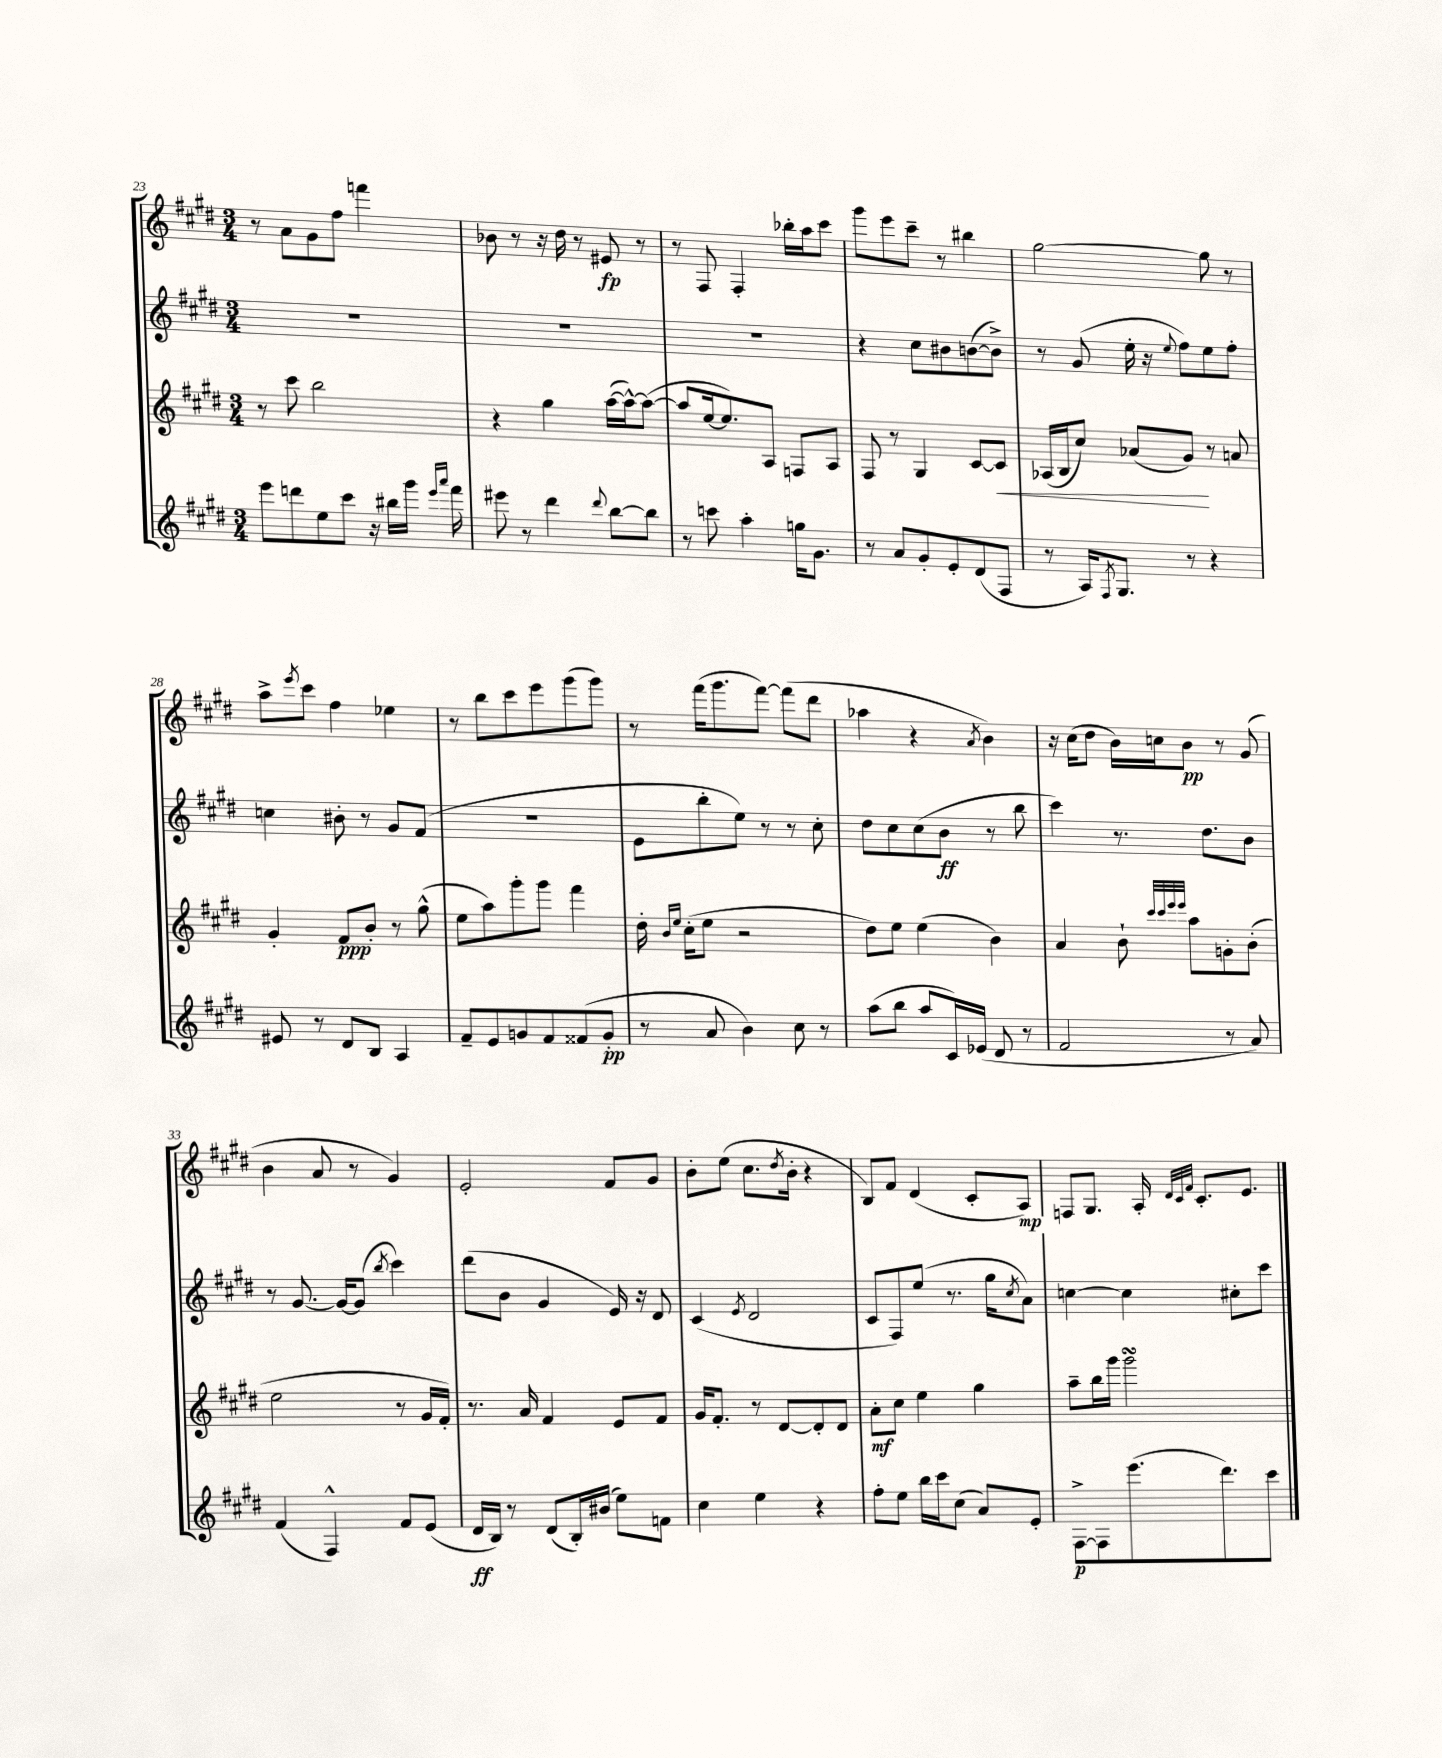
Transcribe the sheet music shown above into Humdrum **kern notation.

**kern	**dynam	**kern	**dynam	**kern	**dynam	**kern	**dynam
*part4	*part4	*part3	*part3	*part2	*part2	*part1	*part1
*staff4	*staff4	*staff3	*staff3	*staff2	*staff2	*staff1	*staff1
*clefG2	*	*clefG2	*	*clefG2	*	*clefG2	*
*k[f#c#g#d#]	*	*k[f#c#g#d#]	*	*k[f#c#g#d#]	*	*k[f#c#g#d#]	*
*M3/4	*	*M3/4	*	*M3/4	*	*M3/4	*
=23	=23	=23	=23	=23	=23	=23	=23
8eee\L	.	8r	.	2.r	.	8r	.
8dddn\	.	8ccc#\	.	.	.	8a\L	.
8ee\	.	2bb\	.	.	.	8g#\	.
8ccc#\J	.	.	.	.	.	8ff#\J	.
16r	.	.	.	.	.	4fffn\	.
16bb#X\LL	.	.	.	.	.	.	.
16ggg#\JJ	.	.	.	.	.	.	.
16qqeee/LL	.	.	.	.	.	.	.
16qqaaa/JJ	.	.	.	.	.	.	.
16fff#\	.	.	.	.	.	.	.
=24	=24	=24	=24	=24	=24	=24	=24
8eee#X\	.	4r	.	2.r	.	8b-X\	.
8r	.	.	.	.	.	8r	.
4ddd#\	.	4gg#\	.	.	.	16r	.
.	.	.	.	.	.	16dd#\	.
.	.	.	.	.	.	8r	.
8qqddd#/	.	.	.	.	.	.	.
[8bb\L	.	([16aa\LL	.	.	.	8e#X/	fp
.	.	16aa^^\J_)	.	.	.	.	.
8bb\J]	.	(8aa\J_	.	.	.	8r	.
=25	=25	=25	=25	=25	=25	=25	=25
8r	.	8aa/L]	.	2.r	.	8r	.
8cccn\	.	[16ee/k	.	.	.	8F#/	.
.	.	8.ee/])	.	.	.	.	.
4aa'\	.	.	.	.	.	4F#'/	.
.	.	8A/J	.	.	.	.	.
16ggn\KL	.	8Fn/L	.	.	.	16bb-X'\LL	.
8.g#\J	.	.	.	.	.	16aa\J	.
.	.	8A/J	.	.	.	8ccc#\J	.
=26	=26	=26	=26	=26	=26	=26	=26
8r	.	8F#/	.	4r	.	8ggg#\L	.
8a/L	.	8r	.	.	.	8eee\	.
8g#'/	.	4G#/	.	8cc#\L	.	8ccc#~\J	.
8e'/	.	.	.	8b#X\	.	8r	.
(8d#/	.	[8c#/L	.	([8bn\	.	4bb#X\	.
!	!	!	!LO:HP:b	!	!	!	!
8F#/J	.	8c#/J]	<	8b^\J])	.	.	.
=27	=27	=27	=27	=27	=27	=27	=27
8r	.	(16A-X/LL	.	8r	.	[2gg#\	.
.	.	16B/J	.	.	.	.	.
16A/KL)	.	8cc#/J)	.	(8g#/	.	.	.
8qF#/	.	.	.	.	.	.	.
8.G#/J	.	.	.	.	.	.	.
.	.	(8a-X/L	.	16ee'\	.	.	.
.	.	.	.	16r	.	.	.
.	.	.	.	8qqee/	.	.	.
8r	.	8g#/J)	.	8ff#\L)	.	.	.
4r	.	8r	[	8ee\	.	8gg#\]	.
.	.	8an/	.	8ff#'\J	.	8r	.
!!LO:LB:g=z
=28	=28	=28	=28	=28	=28	=28	=28
8e#X/	.	4g#'/	.	4ccn\	.	8aa^\L	.
.	.	.	.	.	.	8qeee/	.
8r	.	.	.	.	.	8ccc#\J	.
8d#/L	.	8f#/L	ppp	8b#X'\	.	4ff#\	.
8B/J	.	8b'/J	.	8r	.	.	.
4A/	.	8r	.	8g#/L	.	4ee-X\	.
.	.	(8gg#^^\	.	(8f#/J	.	.	.
=29	=29	=29	=29	=29	=29	=29	=29
8f#~/L	.	8ee\L	.	2.r	.	8r	.
8e/	.	8aa\)	.	.	.	8bb\L	.
8gn/	.	8ggg#'\	.	.	.	8ccc#\	.
8f#/	.	8ggg#\J	.	.	.	8eee\	.
(8f##X/	.	4fff#\	.	.	.	(8ggg#\	.
8g'/J	pp	.	.	.	.	8ggg#\J)	.
=30	=30	=30	=30	=30	=30	=30	=30
8r	.	16dd#'\	.	8e\L	.	8r	.
.	.	16qqb/LL	.	.	.	.	.
.	.	16qqee/JJ	.	.	.	.	.
.	.	(16cc#'\KL	.	.	.	.	.
8a/	.	8ee\J	.	8bb'\	.	(16fff#\KL	.
.	.	.	.	.	.	8.ggg#\	.
4b\)	.	2r	.	8ee\J)	.	.	.
.	.	.	.	8r	.	[8fff#\J)	.
8cc#\	.	.	.	8r	.	(8fff#\L]	.
8r	.	.	.	8cc#'\	.	8ddd#\J	.
=31	=31	=31	=31	=31	=31	=31	=31
(8aa\L	.	8dd#\L)	.	8dd#\L	.	4aa-X\	.
8bb\J	.	8ee\J	.	8cc#\	.	.	.
8aa/L	.	(4ee\	.	(8cc#\	.	4r	.
16c#/L)	.	.	.	8b\J	ff	.	.
(16e-X/JJ	.	.	.	.	.	.	.
.	.	.	.	.	.	8qa/	.
8d#/	.	4b\)	.	8r	.	4b\)	.
8r	.	.	.	8bb\	.	.	.
=32	=32	=32	=32	=32	=32	=32	=32
2f#/	.	4a/	.	4ccc#\)	.	16r	.
.	.	.	.	.	.	(16cc#\KL	.
.	.	.	.	.	.	8dd#\J	.
.	.	8b`\	.	8.r	.	16b\LL)	.
.	.	.	.	.	.	16ccn\J	.
.	.	32qqccc#/LLL	.	.	.	.	.
.	.	32qqccc#/	.	.	.	.	.
.	.	32qqeee/	.	.	.	.	.
.	.	32qqeee/JJJ	.	.	.	.	.
.	.	8aa\L	.	.	.	8b\J	pp
.	.	.	.	8.dd#\L	.	.	.
8r	.	8gn'\	.	.	.	8r	.
8a/)	.	(8b'\J	.	8b\J	.	(8g#/	.
!!LO:LB:g=z
=33	=33	=33	=33	=33	=33	=33	=33
(4f#/	.	2ee\	.	8r	.	4b\	.
.	.	.	.	[8.g#/	.	.	.
4F#^^/)	.	.	.	.	.	8a/	.
.	.	.	.	16g#/KL_	.	.	.
.	.	.	.	(8g#/J]	.	8r	.
.	.	.	.	8qbb/	.	.	.
8f#/L	.	8r	.	4ccc#\)	.	4g#/)	.
(8e/J	.	16g#/LL	.	.	.	.	.
.	.	16f#'/JJ)	.	.	.	.	.
=34	=34	=34	=34	=34	=34	=34	=34
16d#/LL	ff	8.r	.	(8ddd#\L	.	2e'/	.
16B/JJ)	.	.	.	.	.	.	.
8r	.	.	.	8b\J	.	.	.
.	.	16a/	.	.	.	.	.
(8d#/L	.	4f#/	.	4g#/	.	.	.
16B'/L)	.	.	.	.	.	.	.
(16b#X/JJ	.	.	.	.	.	.	.
8ee\L)	.	8e/L	.	16e/)	.	8f#/L	.
.	.	.	.	16r	.	.	.
8fn\J	.	8f#/J	.	8d#/	.	8g#/J	.
=35	=35	=35	=35	=35	=35	=35	=35
4cc#\	.	16g#/KL	.	(4c#/	.	8b'\L	.
.	.	8.f#'/J	.	.	.	.	.
.	.	.	.	.	.	(8ee\J	.
.	.	.	.	8qe/	.	.	.
4ee\	.	8r	.	2d#/	.	8.cc#\L	.
.	.	[8d#/L	.	.	.	.	.
.	.	.	.	.	.	8qdd#/	.
.	.	.	.	.	.	16b'\Jk	.
4r	.	8d#'/]	.	.	.	4r	.
.	.	8d#/J	.	.	.	.	.
=36	=36	=36	=36	=36	=36	=36	=36
8ff#'\L	.	8a'\L	mf	8c#/L	.	8B/L)	.
8ee\J	.	8cc#\J	.	8F#/)	.	8f#/J	.
16bb\LL	.	4ee\	.	(8ee/J	.	(4d#/	.
16ccc#\J	.	.	.	.	.	.	.
(8cc#\J	.	.	.	8.r	.	.	.
8a/L)	.	4gg#\	.	.	.	8c#'/L	.
.	.	.	.	16gg#\KL	.	.	.
.	.	.	.	8qcc#/	.	.	.
8e'/J	.	.	.	8a\J)	.	8A/J)	mp
=37	=37	=37	=37	=37	=37	=37	=37
[8F#^\L	p	8aa~\L	.	[4ccn\	.	8Fn/L	.
8F#\]	.	16bb\L	.	.	.	8.G#/J	.
.	.	16ggg#\JJ	.	.	.	.	.
(8.eee\	.	2ggg#sSsS\	.	4cc\]	.	.	.
.	.	.	.	.	.	16A'/	.
.	.	.	.	.	.	32qqd#/LLL	.
.	.	.	.	.	.	32qqc#/	.
.	.	.	.	.	.	32qqf#/JJJ	.
.	.	.	.	.	.	8.c#'/L	.
8.ddd#\)	.	.	.	.	.	.	.
.	.	.	.	8cc#X'\L	.	.	.
.	.	.	.	.	.	8.e/J	.
8ccc#\J	.	.	.	8ccc#\J	.	.	.
==	==	==	==	==	==	==	==
*-	*-	*-	*-	*-	*-	*-	*-
